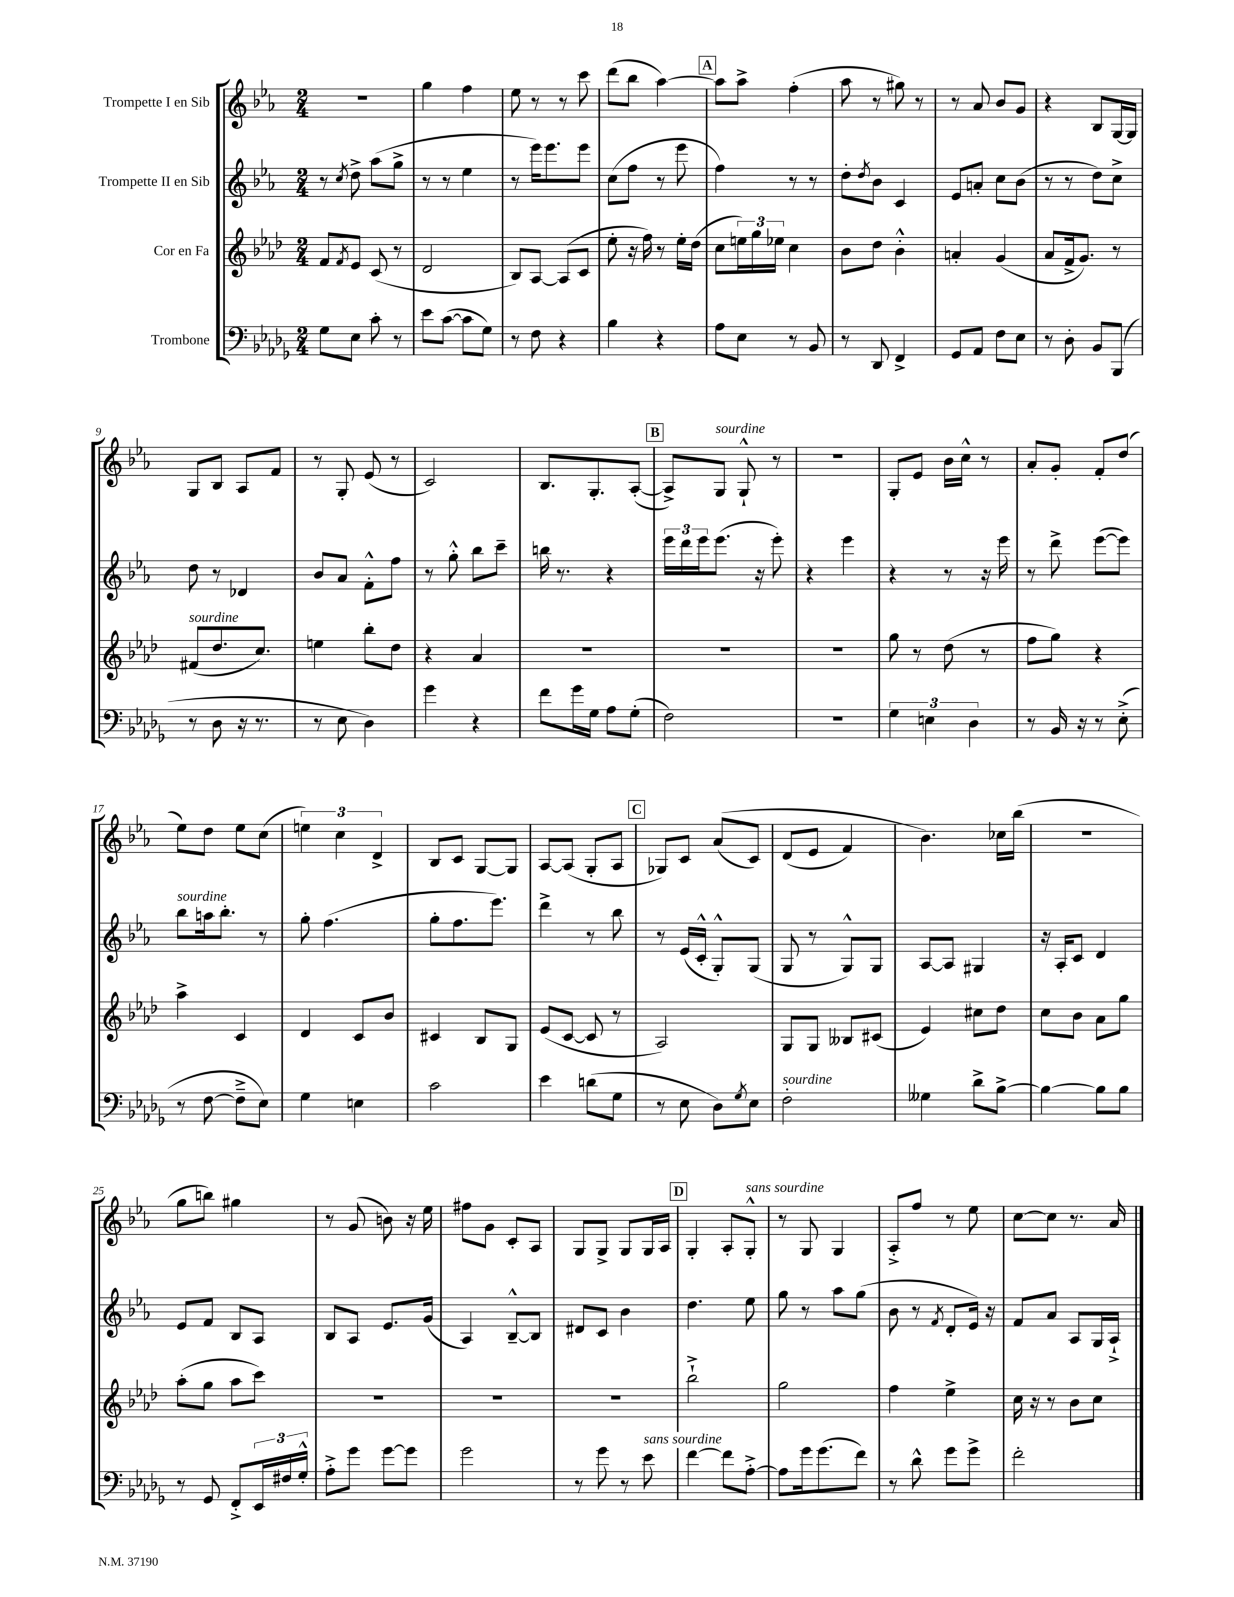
<<
\new StaffGroup <<
\new Staff = "s0" \with { instrumentName = "Trompette I en Sib" } {
    \clef treble \key ees \major \numericTimeSignature \time 2/4
    R2 |
    g''4 f''4 |
    ees''8 r8 r8 c'''8 |
    d'''8( bes''8 aes''4~) |
    \mark \markup { \box "A" } aes''8 aes''8-> f''4-.( |
    aes''8 r8 gis''8) r8 |
    r8 aes'8 bes'8 g'8 |
    r4 bes8 g16~ g16 |
    g8 bes8 aes8 f'8 |
    r8 g8-. ees'8( r8 |
    c'2) |
    bes8. g8.-. aes8~-.( |
    \mark \markup { \box "B" } aes8->) g8^\markup { \italic "sourdine" } g8-!-^ r8 |
    r2 |
    g8-. ees'8 bes'16 c''16-^ r8 |
    aes'8-. g'8-. f'8-. d''8( |
    ees''8) d''8 ees''8 c''8( |
    \tuplet 3/2 { e''4) c''4 d'4-> } |
    bes8 c'8 g8~ g8 |
    aes8~ aes8( g8-. aes8 |
    \mark \markup { \box "C" } ges8) c'8 aes'8(\( c'8) |
    d'8( ees'8 f'4) |
    bes'4.\) ces''16 bes''16( |
    R2 |
    g''8 b''8) gis''4 |
    r8 g'8( b'8) r16 ees''16 |
    fis''8 g'8 c'8-. aes8 |
    g8 g8-> g8 g16 aes16 |
    \mark \markup { \box "D" } g4-. aes8-. g8-.-^^\markup { \italic "sans sourdine" } |
    r8 g8 g4 |
    aes8-.-> f''8 r8 ees''8 |
    c''8~ c''8 r8. aes'16 \bar "|." |
}
\new Staff = "s1" \with { instrumentName = "Trompette II en Sib" } {
    \clef treble \key ees \major \numericTimeSignature \time 2/4
    r8 \acciaccatura { c''8 } d''8-> aes''8( g''8-> |
    r8 r8 ees''4 |
    r8 ees'''16) ees'''8. ees'''8 |
    c''8( f''8 r8 ees'''8 |
    \mark \markup { \box "A" } f''4) r8 r8 |
    d''8-. \acciaccatura { d''8 } bes'8 c'4 |
    ees'8 a'8-. c''8 bes'8( |
    r8 r8 d''8) c''8-> |
    d''8 r8 des'4 |
    bes'8 aes'8 f'8-.-^ f''8 |
    r8 g''8-.-^ bes''8 c'''8-- |
    b''16 r8. r4 |
    \mark \markup { \box "B" } \tuplet 3/2 { ees'''16 d'''16 ees'''16 } ees'''8.( r16 ees'''8-.) |
    r4 ees'''4 |
    r4 r8 r16 ees'''16 |
    r8 d'''8-> ees'''8~( ees'''8) |
    bes''8^\markup { \italic "sourdine" } a''16 bes''8.-. r8 |
    g''8-. f''4.( |
    g''8-. f''8. ees'''8.) |
    d'''4-> r8 bes''8 |
    \mark \markup { \box "C" } r8 ees'16( c'16-.-^ g8-.-^) g8( |
    g8 r8 g8-^) g8 |
    aes8~ aes8 gis4 |
    r16 aes16-. c'8 d'4 |
    ees'8 f'8 bes8 aes8 |
    bes8 aes8 ees'8. g'16( |
    aes4) bes8~---^ bes8 |
    dis'8 c'8 bes'4 |
    \mark \markup { \box "D" } d''4. ees''8 |
    g''8 r8 aes''8 g''8( |
    bes'8 r8 \acciaccatura { f'8 } d'8-. ees'16) r16 |
    f'8 aes'8 aes8 g16 aes16-!-> \bar "|." |
}
\new Staff = "s2" \with { instrumentName = "Cor en Fa" } {
    \clef treble \key aes \major \numericTimeSignature \time 2/4
    f'8 \acciaccatura { f'8 } ees'8 c'8( r8 |
    des'2 |
    bes8) aes8~ aes8( c'8 |
    ees''8-. r16 f''16) r8 ees''16-. des''16( |
    \mark \markup { \box "A" } c''8 \tuplet 3/2 { e''16) g''16 ees''16 } c''4 |
    bes'8 des''8 bes'4-.-^ |
    a'4-. g'4( |
    aes'8 f'16-> g'8.) r8 |
    fis'8^\markup { \italic "sourdine" }( des''8. c''8.) |
    e''4 bes''8-. des''8 |
    r4 aes'4 |
    R2 |
    \mark \markup { \box "B" } R2 |
    R2 |
    g''8 r8 des''8( r8 |
    f''8 g''8) r4 |
    aes''4-> c'4 |
    des'4 c'8 bes'8 |
    cis'4 bes8 g8 |
    ees'8( c'8~ c'8 r8 |
    \mark \markup { \box "C" } aes2) |
    g8 g8 beses8 cis'8( |
    ees'4) cis''8 des''8 |
    c''8 bes'8 aes'8 g''8 |
    aes''8-.( g''8 aes''8 c'''8) |
    R2 |
    R2 |
    R2 |
    \mark \markup { \box "D" } bes''2-!-> |
    g''2 |
    f''4 ees''4-> |
    c''16 r16 r8 bes'8 c''8 \bar "|." |
}
\new Staff = "s3" \with { instrumentName = "Trombone" } {
    \clef bass \key des \major \numericTimeSignature \time 2/4
    ges8 ees8 c'8-. r8 |
    ees'8 c'8~( c'8 ges8) |
    r8 f8 r4 |
    bes4 r4 |
    \mark \markup { \box "A" } aes8 ees8 r8 bes,8 |
    r8 des,8 f,4-> |
    ges,8 aes,8 f8 ees8 |
    r8 des8-. bes,8 bes,,8( |
    r8 des8 r16 r8. |
    r8 ees8 des4) |
    ges'4 r4 |
    f'8 ges'16 ges16 aes8 ges8-.( |
    \mark \markup { \box "B" } f2) |
    r2 |
    \tuplet 3/2 { ges4 e4 des4 } |
    r8 bes,16 r16 r8 ees8-.->( |
    r8 f8~ f8---> ees8) |
    ges4 e4 |
    c'2 |
    ees'4 d'8( ges8 |
    \mark \markup { \box "C" } r8 ees8 des8) \acciaccatura { ges8 } ees8 |
    f2-.^\markup { \italic "sourdine" } |
    geses4 des'8-> bes8~-> |
    bes4~ bes8 bes8 |
    r8 ges,8 f,8-.-> \tuplet 3/2 { ees,16 fis16 ges16-.-^ } |
    aes8-.-> ges'8 ges'8~ ges'8 |
    ges'2 |
    r8 ges'8 r8 ees'8^\markup { \italic "sans sourdine" } |
    \mark \markup { \box "D" } f'4~ f'8 aes8~-.-> |
    aes8 ges'16 ges'8.( f'8) |
    r8 des'8-^ ges'8 ges'8-> |
    f'2-. \bar "|." |
}
>>
>>
